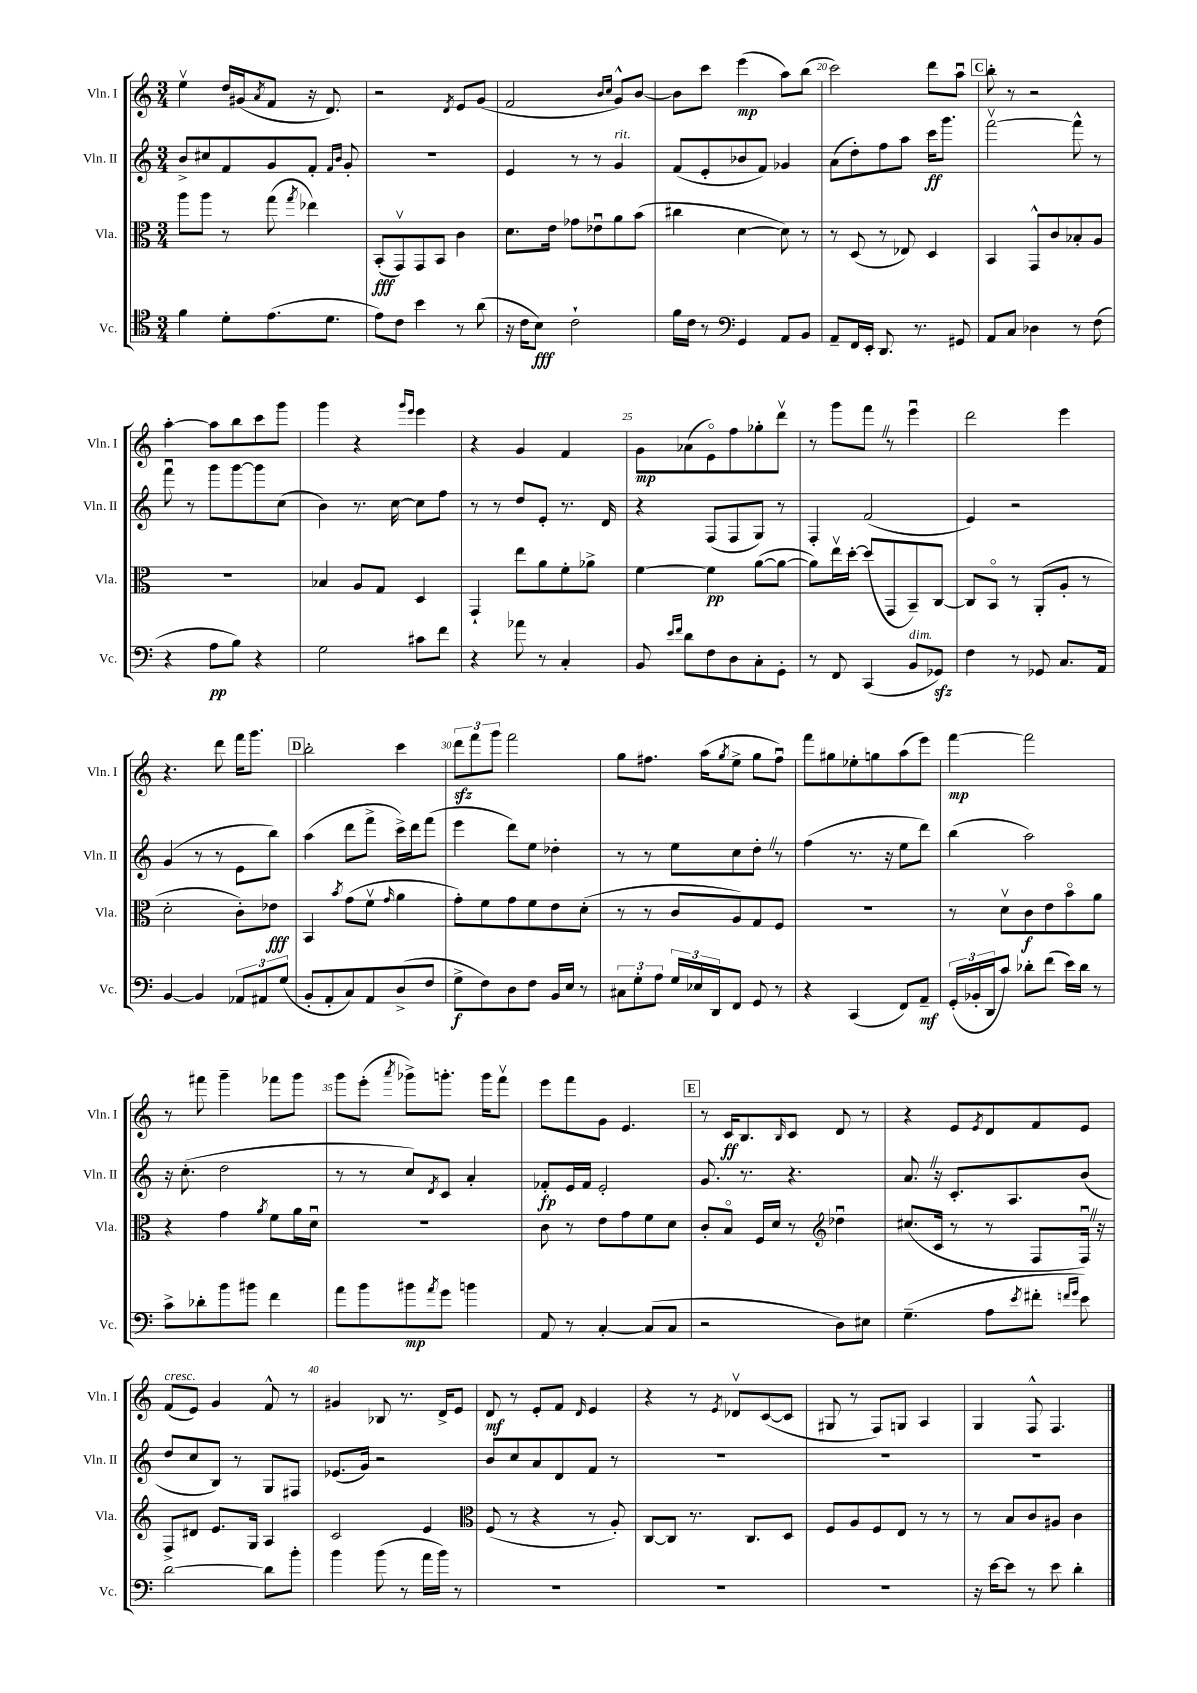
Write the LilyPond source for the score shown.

<<
\new StaffGroup <<
\new Staff = "s0" \with { instrumentName = "Vln. I" shortInstrumentName = "Vln. I" } {
    \clef treble \key c \major \numericTimeSignature \time 3/4
    e''4\upbow d''16 gis'16( \acciaccatura { a'8 } f'8 r16 d'8.) |
    r2 \acciaccatura { d'8 } e'8 g'8( |
    f'2 \grace { b'16 c''16 } g'8-^) b'8~ |
    b'8 c'''8 e'''4\mp( a''8) b''8( |
    c'''2) d'''8 a''8\downbow |
    \mark \markup { \box "C" } b''8-. r8 r2 |
    a''4~-. a''8 b''8 c'''8 g'''8 |
    g'''4 r4 \grace { g'''16 e'''16 } e'''4 |
    r4 g'4 f'4 |
    g'8\mp aes'8( e'8\flageolet) f''8 ges''8-. d'''8\upbow |
    r8 g'''8 f'''8 \once \override BreathingSign.text = \markup { \musicglyph "scripts.caesura.straight" } \breathe r8 e'''4\downbow |
    d'''2 e'''4 |
    r4. d'''8 f'''16 g'''8. |
    \mark \markup { \box "D" } b''2-. c'''4 |
    \tuplet 3/2 { d'''8\sfz f'''8 g'''8 } f'''2 |
    g''8 fis''8. a''16( \acciaccatura { g''8 } e''8-> g''8 fis''8\downbow) |
    f'''8 gis''8 ees''8-. g''8 a''8( e'''8) |
    f'''4~\mp f'''2 |
    r8 fis'''8 g'''4-- fes'''8 g'''8 |
    g'''8 e'''8-.( \acciaccatura { a'''8 } ges'''8->) g'''8.-. g'''16 f'''8\upbow |
    e'''8 f'''8 g'8 e'4. |
    \mark \markup { \box "E" } r8 c'16\ff b8. \grace { b16 } c'8 d'8 r8 |
    r4 e'8 \acciaccatura { e'8 } d'8 f'8 e'8 |
    f'8^\markup { \italic "cresc." }( e'8) g'4 f'8-^ r8 |
    gis'4 bes8 r8. d'16-> e'8 |
    d'8\mf r8 e'8-. f'8 \grace { d'16 } e'4 |
    r4 r8 \acciaccatura { e'8 } des'8\upbow c'8~( c'8 |
    gis8 r8 f8) g8 a4 |
    g4 f8-^ f4. \bar "|." |
}
\new Staff = "s1" \with { instrumentName = "Vln. II" shortInstrumentName = "Vln. II" } {
    \clef treble \key c \major \numericTimeSignature \time 3/4
    b'8-> cis''8 f'8 g'8 f'8-. \grace { f'16 b'16 } g'8-. |
    R2. |
    e'4 r8 r8 g'4^\markup { \italic "rit." } |
    f'8( e'8-. bes'8 f'8) ges'4 |
    a'8( d''8-.) f''8 a''8 c'''16\ff g'''8. |
    \mark \markup { \box "C" } f'''2~\upbow f'''8-^ r8 |
    f'''8\downbow r8 g'''8 g'''8~ g'''8 c''8( |
    b'4) r8. c''16~ c''8 f''8 |
    r8 r8 d''8 e'8-. r8. d'16 |
    r4 f8( f8 g8) r8 |
    f4-. f'2( |
    e'4) r2 |
    g'4( r8 r8 e'8 b''8) |
    \mark \markup { \box "D" } a''4( d'''8 f'''8-> c'''16->) d'''16 f'''8( |
    e'''4 d'''8) e''8 des''4-. |
    r8 r8 e''8 c''8 d''8-. \once \override BreathingSign.text = \markup { \musicglyph "scripts.caesura.straight" } \breathe r8 |
    f''4( r8. r16 e''8 d'''8) |
    b''4( a''2) |
    r16 c''8.-.( d''2 |
    r8 r8 c''8) \acciaccatura { d'8 } c'8 a'4-. |
    fes'8-.\fp e'16 fes'16 e'2-. |
    \mark \markup { \box "E" } g'8. r8. r4. |
    a'8. \once \override BreathingSign.text = \markup { \musicglyph "scripts.caesura.straight" } \breathe r16 c'8.-. a8. b'8( |
    d''8 c''8 b8) r8 g8 fis8 |
    ees'8.( g'16) r2 |
    b'8 c''8 a'8 d'8 f'8 r8 |
    R2. |
    R2. |
    R2. \bar "|." |
}
\new Staff = "s2" \with { instrumentName = "Vla." shortInstrumentName = "Vla." } {
    \clef alto \key c \major \numericTimeSignature \time 3/4
    a''8 a''8 r8 g''8( \acciaccatura { g''8 } ees''4) |
    b,8-.\fff( g,8\upbow) g,8 b,8 c'4 |
    d'8. e'16 ges'8 ees'8\downbow a'8 b'8( |
    cis''4 d'4~ d'8) r8 |
    r8 d8( r8 ees8) d4 |
    \mark \markup { \box "C" } b,4 g,8-^ c'8 bes8-. a8 |
    R2. |
    bes4 a8 g8 d4 |
    g,4-! e''8 a'8 f'8-. aes'8-> |
    f'4~ f'4\pp a'8~( a'8~ |
    a'8) e''16\upbow d''16~-. d''8( g,8 b,8--) c8~ |
    c8 b,8\flageolet r8 a,8-.( a8-. r8 |
    d'2-. c'8-.) ees'8\fff |
    \mark \markup { \box "D" } b,4 \acciaccatura { b'8 } g'8( f'8\upbow \grace { g'16 } a'4 |
    g'8-.) f'8 g'8 f'8 e'8 d'8-.( |
    r8 r8 c'8 a8) g8 f8 |
    R2. |
    r8 d'8\upbow c'8\f e'8 b'8\flageolet a'8 |
    r4 g'4 \acciaccatura { a'8 } f'8 a'16 d'16\downbow |
    R2. |
    c'8 r8 e'8 g'8 f'8 d'8 |
    \mark \markup { \box "E" } c'8-. b8\flageolet f16 d'16 r8 \clef treble des''4\downbow |
    cis''8.( c'16 r8 r8 f8 f16\downbow) \once \override BreathingSign.text = \markup { \musicglyph "scripts.caesura.straight" } \breathe r16 |
    f8-> dis'8 e'8. g16 a4 |
    c'2 e'4 |
    \clef alto f8( r8 r4 r8 a8-.) |
    c8~ c8 r8. c8. d8 |
    f8 a8 f8 e8 r8 r8 |
    r8 b8 c'8 ais8 c'4 \bar "|." |
}
\new Staff = "s3" \with { instrumentName = "Vc." shortInstrumentName = "Vc." } {
    \clef tenor \key c \major \numericTimeSignature \time 3/4
    f'4 d'8-. e'8.( d'8. |
    e'8) c'8 b'4 r8 a'8( |
    r16 c'16 b8\fff) c'2-! |
    f'16 c'16 r8 \clef bass g,4 a,8 b,8 |
    a,8-- f,16 e,16-. d,8. r8. gis,8 |
    \mark \markup { \box "C" } a,8 c8 des4 r8 f8( |
    r4 a8\pp b8) r4 |
    g2 cis'8 f'8 |
    r4 aes'8 r8 c4-. |
    b,8 \grace { e'16 f'16 } d'8 f8 d8 c8-. g,8-. |
    r8 f,8 c,4( b,8^\markup { \italic "dim." } ges,8\sfz) |
    f4 r8 ges,8 c8. a,16 |
    b,4~ b,4 \tuplet 3/2 { aes,8 ais,8 g8( } |
    \mark \markup { \box "D" } b,8-. a,8-. c8) a,8 d8->( f8 |
    g8->\f f8) d8 f8 b,16 e16 r8 |
    \tuplet 3/2 { cis8 g8-. a8 } \tuplet 3/2 { g16 ees16 d,16 } f,8 g,8 r8 |
    r4 c,4( f,8) a,8--\mf |
    \tuplet 3/2 { g,16-.( bes,16-. d,16 } c'8) des'8-. f'8( e'16) des'16 r8 |
    c'8-> des'8-. b'8 bis'8 f'4 |
    a'8 b'8 bis'8\mp \acciaccatura { a'8 } g'8 b'4 |
    a,8 r8 c4~-. c8( c8 |
    \mark \markup { \box "E" } r2 d8) eis8 |
    g4.--( a8 \acciaccatura { e'8 } fis'8-. \grace { f'16 g'16 } e'8) |
    d'2~ d'8 b'8-. |
    b'4 b'8( r8 a'16 b'16) r8 |
    R2. |
    R2. |
    R2. |
    r16 e'16~ e'8 r8 e'8 d'4-. \bar "|." |
}
>>
>>
\layout { \context { \Score currentBarNumber = #16 \override BarNumber.break-visibility = ##(#f #t #t) barNumberVisibility = #(every-nth-bar-number-visible 5) } }
